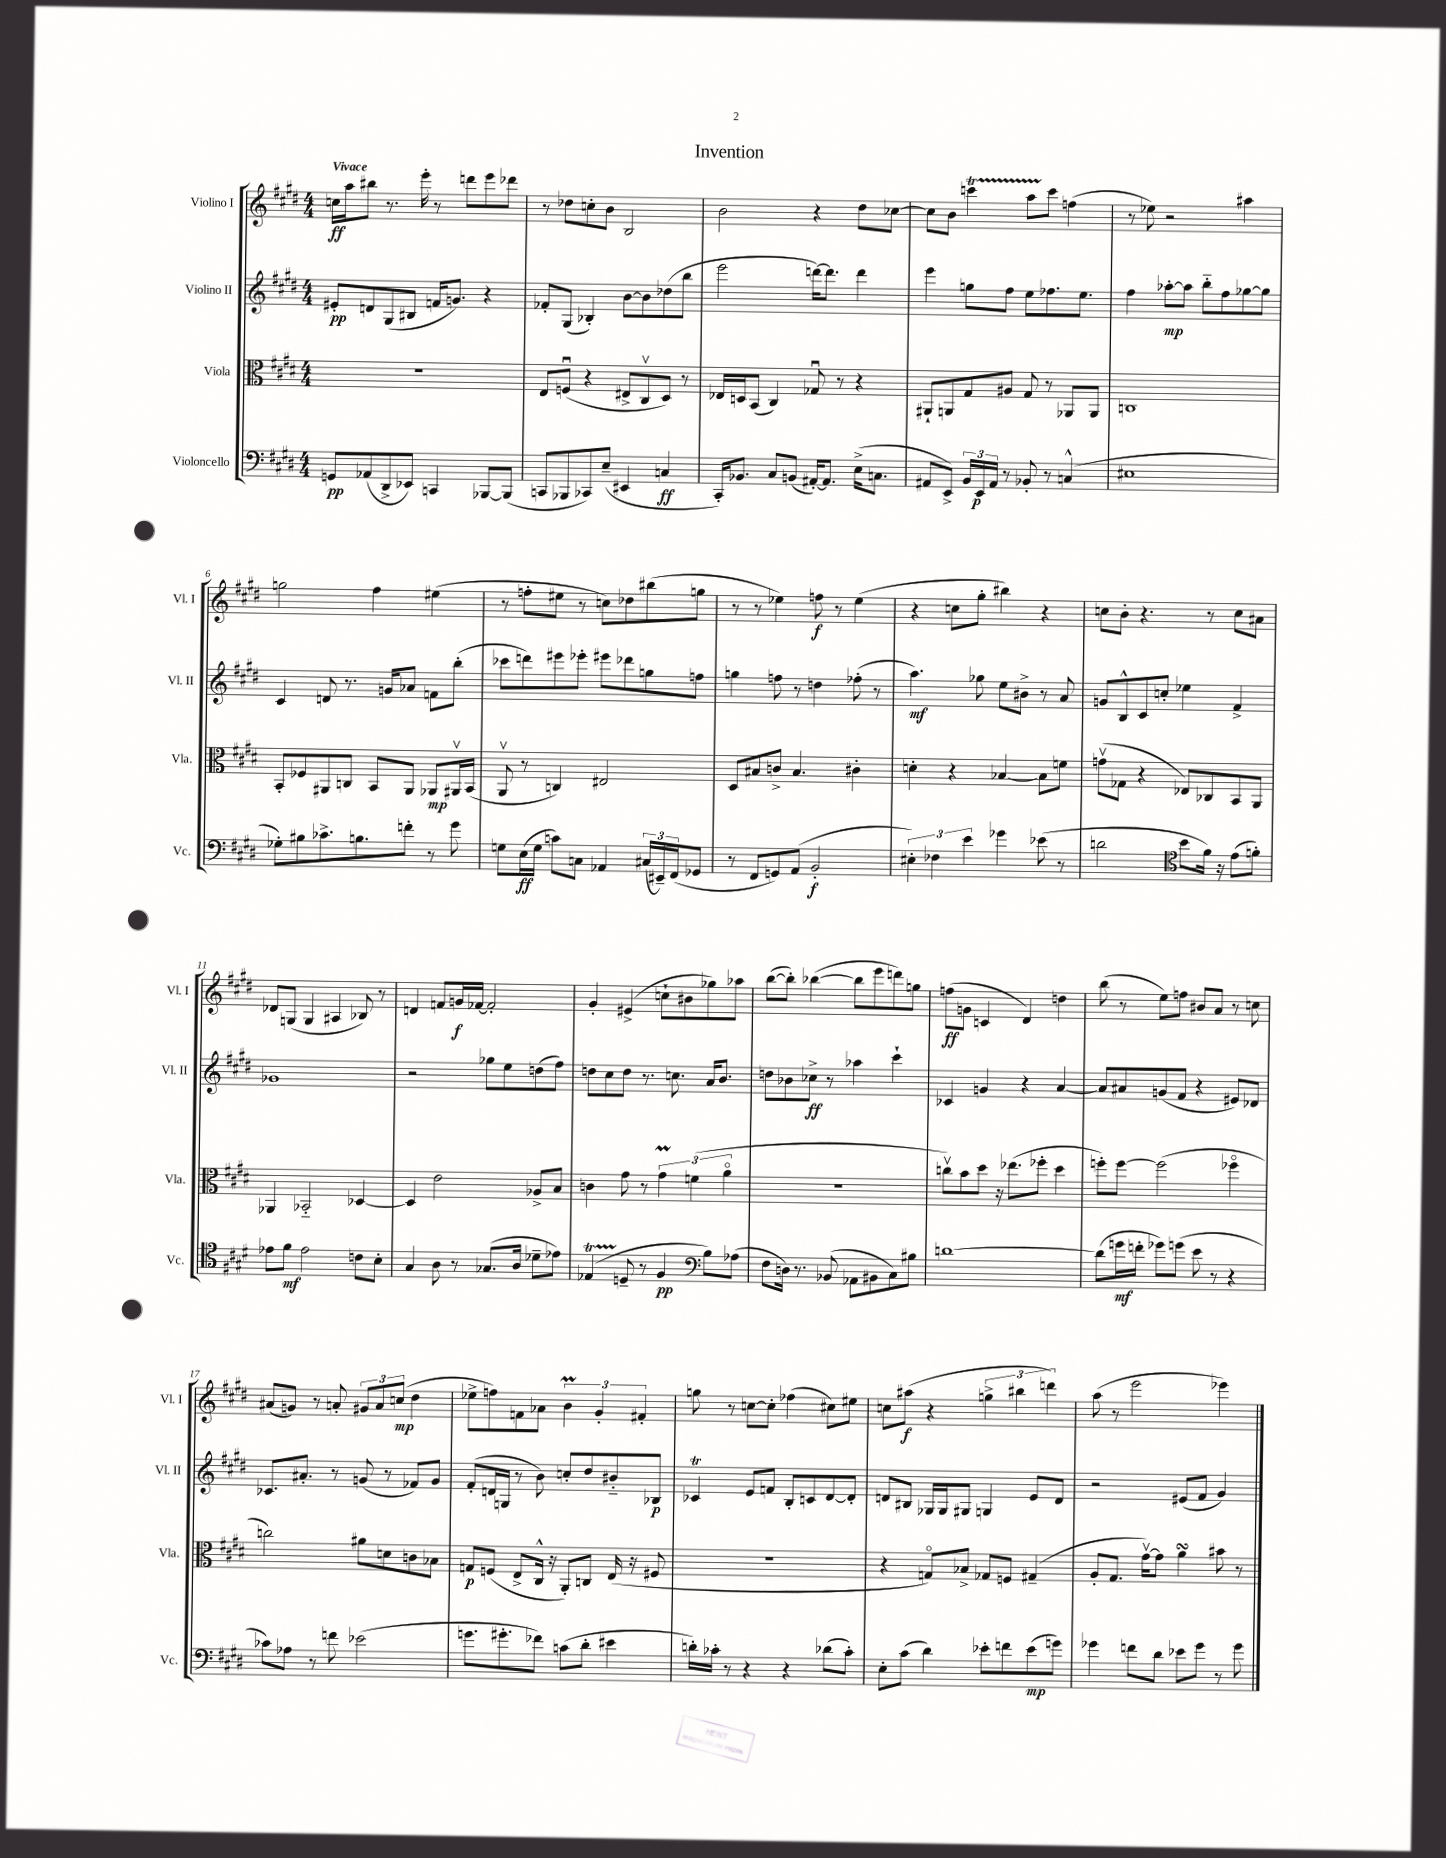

**kern	**kern	**kern	**kern
*staff4	*staff3	*staff2	*staff1
*clefF4	*clefC3	*clefG2	*clefG2
*k[f#c#g#d#]	*k[f#c#g#d#]	*k[f#c#g#d#]	*k[f#c#g#d#]
*M4/4	*M4/4	*M4/4	*M4/4
8GG	1r	8e#'	16cc
.	.	.	16aa
(8AA-	.	8d	8bb#
8DD#^	.	(8G#	8.r
8EE-)	.	8B#	.
.	.	.	16eee'
4CC	.	16f	8r
.	.	8.g)	.
.	.	.	8ddd
[8BBB-	.	4r	8eee
(8BBB-]	.	.	8ddd-
=	=	=	=
8CC	8E	8f-'	8r
8BBB-	(8Fu	(8G#	8dd-
8CC-)	4r	4B-')	8cc'
(8E~	.	.	8b
4EE#	8E#^	[8b	2B
.	8C#v	8b]	.
4C	8D#)	(8dd-	.
.	8r	8bb	.
=	=	=	=
16CC#')	16E-	2eee	2b
8.BB-	16D	.	.
.	(8BB	.	.
8C#	4C#)	.	.
(8BB	.	.	.
[16AA#')	8G-u	[16ddd)	4r
8.AA#]	.	8.ddd]	.
.	8r	.	.
(16E^	4r	4ddd	8dd#
8.C	.	.	.
.	.	.	[8cc-
=	=	=	=
8AA#	8AA#`	4eee	8cc-]
8EE^)	8AA	.	8b
24BB	8G#	8gg	4ccc
24EE	.	.	.
24AA#	.	.	.
8r	8A#	8ff#	.
8BB-'	8G#	8ee	8aa
8r	8r	8.ff-	8ccc
(4C^^	8AA-	.	(4ff
.	.	8.ee	.
.	8AA-	.	.
=	=	=	=
1E#	1C	4ff#	8r
.	.	.	8ee-)
.	.	[8aa-'	2r
.	.	8aa-]	.
.	.	8bb'~	.
.	.	8ff#	.
.	.	[8gg-	4aa#
.	.	8gg-]	.
=	=	=	=
8G-')	8BB'	4c#	2gg
8B#	8F-	.	.
8.c-^	8AA#	8d	.
.	8C	8.r	.
8.B	.	.	.
.	8BB	.	4ff#
.	.	16g	.
8f'	8AA#	8a-	.
8r	8AA-	8f	(4ee#
8g#	16AA#v	(8bb'	.
.	(16BB	.	.
=	=	=	=
8G	8AAv	8ccc-	8r
(16E	8r	8ddd)	8ff'
16G	.	.	.
8c)	4C)	8eee#	8ee#
8C	.	8eee-'	8r
4AA-	2E#	8eee#	8cc)
.	.	8ddd-	8dd-
(24C#	.	8gg	(8bb#
24EE#~)	.	.	.
(24FF#	.	.	.
8GG-	.	8ff	8gg
=	=	=	=
8r	8D#	4gg	8r
8FF#	8B#	.	8r
8GG)	8c^	8ff	4ee-)
(8AA	4.B#	8r	.
2BB'	.	4dd	8ff
.	.	.	8r
.	4c#'	(8ff-'	(4ee-
.	.	8r	.
=	=	=	=
6E#')	4d'	4.aa)	4r
6F-	.	.	.
.	4r	.	8cc
6e	.	.	.
.	.	8gg-	8gg#'
4g-	[4B-	8ee	4bb#)
.	.	8b#^	.
(8e-	8B-]	8r	4r
8r	8f	8a	.
=	=	=	=
2d	(8gv	8g	8cc
.	8G-	8B^^	8b'
.	4r	8c#	4.r
.	.	8cc'	.
*clefC4	*	*	*
8b	8E-)	4ee-	.
16f#)	8C-	.	8r
16r	.	.	.
(8e	8BB	4f#^	8cc
8f')	8AA	.	8a#
=	=	=	=
8e-	4AA-	1g-	8d-
8f#	.	.	(8G
2e-	2BB-'~	.	4G
.	.	.	4A#
8c	[4D-	.	8B-)
8B'	.	.	8r
=	=	=	=
4G#	4D-]	2r	4d
8A	2e	.	8f
8r	.	.	16g
.	.	.	[16f-
(8.G-	.	8gg-	2f-']
.	.	8ee	.
16A	.	.	.
8d-~	8A-^	(8dd	.
8e-)	8B	8ff#)	.
=	=	=	=
(4E-	4c	8dd	4g#'
.	.	8cc#	.
8D~	8g#	8dd	(4e#^
8r	8r	8.r	.
4F#	6g#	.	8cc`
.	.	8.cc	.
.	.	.	8b#
.	(6f	.	.
*clefF4	*	*	*
8B)	.	16a	8gg-)
.	.	8.b	.
.	6ao	.	.
(8A-	.	.	8aa-
=	=	=	=
8F#	1r	8dd	([8bb
16D)	.	8b-	8bb'])
8.r	.	.	.
.	.	8cc-^	([4bb-
(8BB-	.	8r	.
8AA-	.	4aa-	8bb-]
8BB#	.	.	8eee
8C#)	.	4ccc#`	8ddd)
8B#	.	.	8gg
=	=	=	=
[1d	8ccv)	4c-	(8ff
.	8b	.	8g
.	8dd#	4g	4c
.	16r	.	.
.	(8.ee-	.	.
.	.	4r	4d#)
.	8ff-'	.	.
.	4dd#	[4a	4dd
=	=	=	=
(8d]	8ff')	8a]	(8bb
16g	[8ff	8a#	8r
16f'	.	.	.
8g-)	(2ff]	(8g	8ee)
(8g	.	8f#	8ff
8e	.	4r	8b#
8r	.	.	8a
4r	4ff-o	8e#)	8r
.	.	8d-	8cc
=	=	=	=
8c-)	2cc)	8.c-	(8a#
8A-	.	.	8g)
.	.	8.a#'	.
8r	.	.	8r
8f	.	8r	8a'
(2e-	8a#	(8g	12g#
.	.	.	12a
.	8d	8r	.
.	.	.	(12cc
.	8c	8f-)	4dd#
.	8B-	8g	.
=	=	=	=
8.g	8G	(8f#'	8ee-^
.	(8F	16d	8ff)
8.g#'	.	16G	.
.	8E^	8r	8f
8f-)	16C#^^	8b)	8a-
.	16r	.	.
(8c	8AA')	8cc'	6b
8d#'	8C	8dd#	.
.	.	.	6g#'
4e#	(16E	8b#'~	.
.	16r	.	.
.	.	.	6f#'
.	8F#	8B-	.
=	=	=	=
16d')	1r	4c-	8gg
16c-'	.	.	.
8r	.	.	8r
4r	.	8e	[8cc
.	.	8f	8cc']
4r	.	8B'	(4ff-
.	.	8c	.
(8d-	.	[8d#	8cc#)
8c-')	.	8d#']	8ee#
=	=	=	=
8E'	4r	8d	8cc
(8c#	.	8B#	(8aa#
4d#)	8Go)	16G-	4r
.	.	16G-	.
.	8B-^	8G#	.
8e-'	8G-	4G	6gg^
8f	8F	.	.
.	.	.	6bb#
(8e-	(4G#~	8e	.
.	.	.	6ddd)
8g)	.	8d	.
=	=	=	=
4g-	8A'	2r	(8aa
.	8.G#	.	8r
8f	.	.	2eee
.	[16g#v)	.	.
8d#	8g#]	.	.
8e-	4a	(8e#	.
8g-	.	8f#	.
8r	8b#	4g#)	4eee-)
8g-	8r	.	.
==	==	==	==
*-	*-	*-	*-
